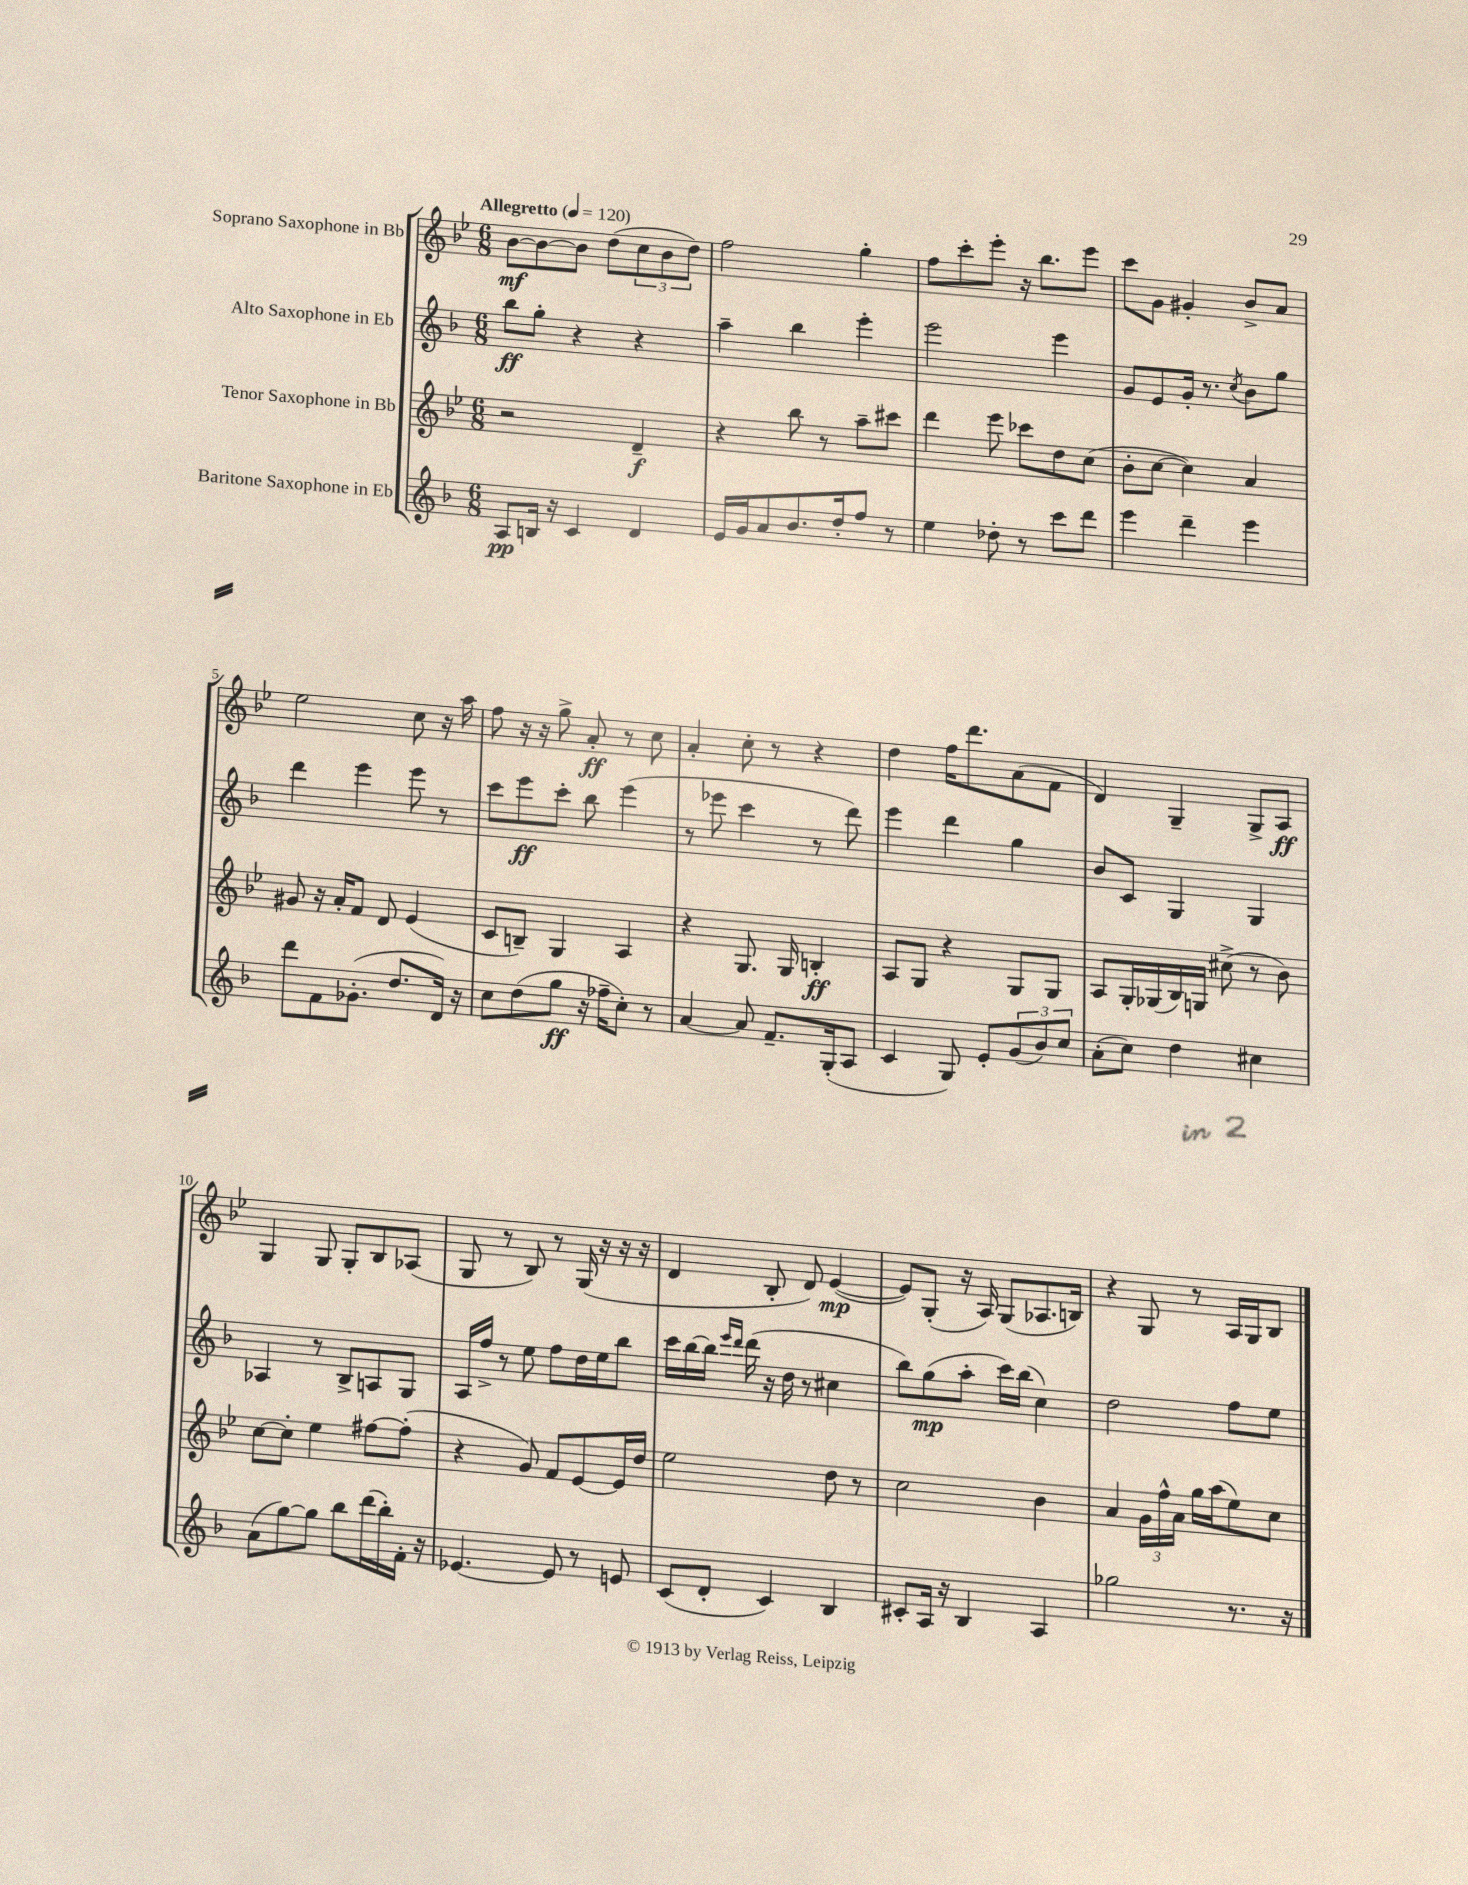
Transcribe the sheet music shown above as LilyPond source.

<<
\new StaffGroup <<
\new Staff = "s0" \with { instrumentName = "Soprano Saxophone in Bb" } {
    \clef treble \key bes \major \numericTimeSignature \time 6/8 \tempo "Allegretto" 4 = 120
    bes'8~\mf bes'8~ bes'8 d''8( \tuplet 3/2 { c''8 bes'8 d''8) } |
    f''2 g''4-. |
    f''8 c'''8-. ees'''8-. r16 bes''8. ees'''8 |
    c'''8 g'8 gis'4-. bes'8-> a'8 |
    ees''2 c''8 r16 a''16 |
    f''8 r16 r16 g''8-> a'8-.\ff r8 c''8 |
    a'4-. c''8-. r8 r4 |
    d''4 f''16 d'''8. a'8( f'8 |
    d'4) g4-- g8-> a8\ff |
    g4 g8 g8-. bes8 aes8( |
    g8 r8 bes8) r8 g16( r16 r16 r16 |
    d'4 bes8-. d'8) ees'4~\mp( |
    ees'8) g8-.( r16 a16) g8( aes8. b16) |
    r4 g8 r8 a16 g16 bes8 \bar "|." |
}
\new Staff = "s1" \with { instrumentName = "Alto Saxophone in Eb" } {
    \clef treble \key f \major \numericTimeSignature \time 6/8
    bes''8\ff g''8-. r4 r4 |
    a''4-- bes''4 e'''4-. |
    e'''2 e'''4 |
    g'8 e'8 g'16-. r8. \acciaccatura { c''8 } bes'8 g''8 |
    d'''4 e'''4 e'''8 r8 |
    c'''8 e'''8\ff c'''8-. bes''8 e'''4( |
    r8 ees'''8 c'''4 r8 d'''8) |
    e'''4 d'''4 g''4 |
    bes'8 c'8 g4 g4 |
    aes4 r8 bes8-> a8 g8 |
    a16 f''16-> r8 e''8 f''8 d''16 e''16 bes''8 |
    c'''16 bes''16~ bes''16 \grace { e'''16 d'''16 } d'''16( r16 d''16 r8 cis''4 |
    bes''8) g''8\mp( a''8-. c'''16) bes''16( c''4) |
    d''2 f''8 e''8 \bar "|." |
}
\new Staff = "s2" \with { instrumentName = "Tenor Saxophone in Bb" } {
    \clef treble \key bes \major \numericTimeSignature \time 6/8
    r2 d'4--\f |
    r4 bes''8 r8 a''8-- cis'''8 |
    d'''4 ees'''8 ces'''8 d''8 c''8( |
    bes'8-. c''8~ c''4) a'4 |
    gis'8 r16 a'16-. f'8 d'8 ees'4( |
    c'8 b8--) g4 a4 |
    r4 g8. g16 b4-.\ff |
    a8 g8 r4 g8 g8 |
    a8 g16-. ges16( bes16) g16 cis''8->( r8 bes'8) |
    c''8~ c''8-. ees''4 fis''8~ fis''8-.( |
    r4 g'8) f'8 ees'8~ ees'16 d''16 |
    ees''2 d''8 r8 |
    c''2 bes'4 |
    a'4 \tuplet 3/2 { g'16 f''16-^ a'16 } g''16 a''16( ees''8) c''8 \bar "|." |
}
\new Staff = "s3" \with { instrumentName = "Baritone Saxophone in Eb" } {
    \clef treble \key f \major \numericTimeSignature \time 6/8
    a8\pp b16 r16 c'4 d'4 |
    e'16 g'16 a'8 bes'8. d''16-. f''8 r8 |
    e''4 des''8-. r8 c'''8 d'''8 |
    e'''4 d'''4-- e'''4 |
    d'''8 f'8 ges'8.-.( d''8. d'16) r16 |
    c''8 d''8( g''8\ff r16 fes''16-- c''8-.) r8 |
    a'4~ a'8 f'8.-- g16-.( a8 |
    c'4 g8) e'8-. \tuplet 3/2 { g'8( bes'8) c''8 } |
    a'8-.( c''8) d''4 cis''4 |
    a'8( g''8~) g''8 bes''8 d'''16( bes''16-.) f'16-. r16 |
    ees'4.~ ees'8 r8 e'8 |
    c'8( d'8-. c'4) bes4 |
    cis'8-. a16 r16 bes4 a4 |
    ges''2 r8. r16 \bar "|." |
}
>>
>>
